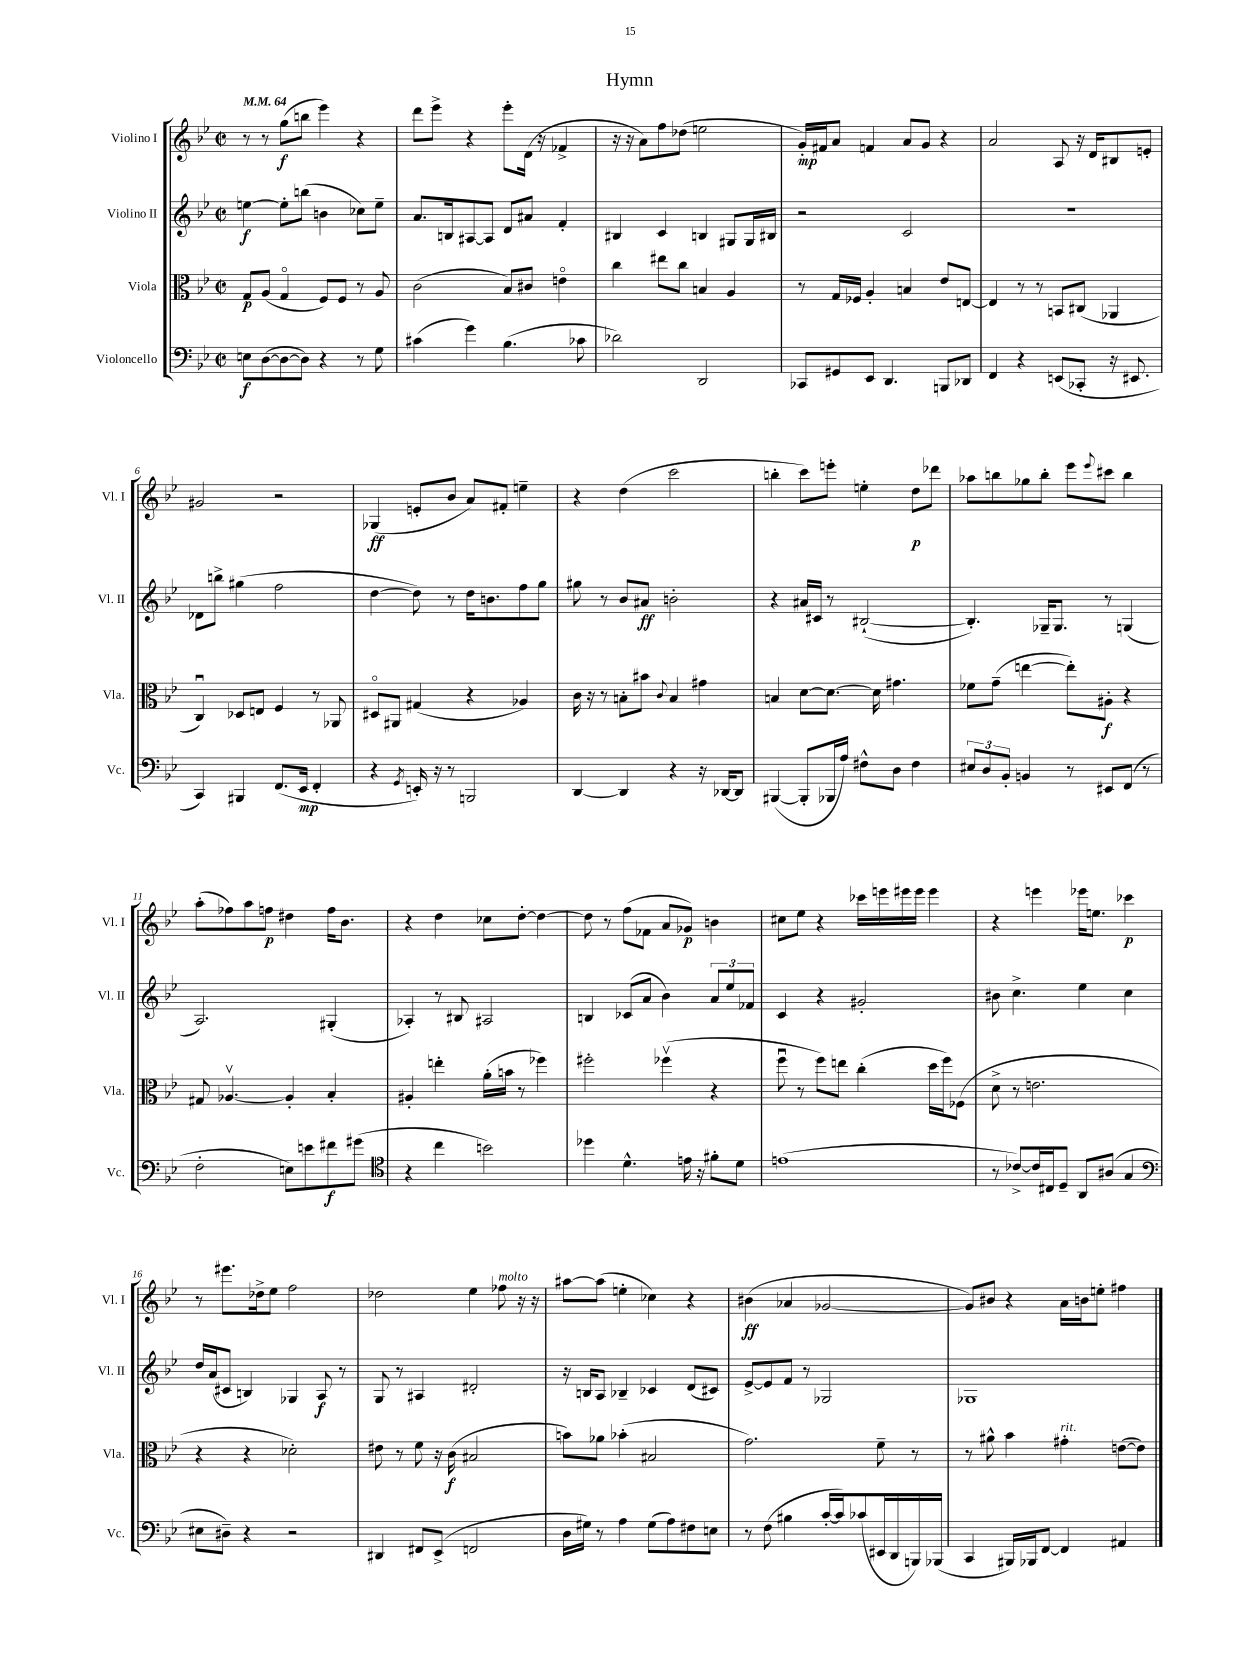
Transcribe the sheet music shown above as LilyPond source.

\header { title = "Hymn" }
<<
\new StaffGroup <<
\new Staff = "s0" \with { instrumentName = "Violino I" shortInstrumentName = "Vl. I" } {
    \clef treble \key bes \major \defaultTimeSignature \time 2/2 \tempo 4 = 64
    r8 r8 g''8\f( b''8 ees'''4) r4 |
    d'''8 ees'''8-> r4 ees'''8-. d'16( r16 fes'4-> |
    r16 r16 a'8) f''8 des''8( e''2 |
    g'16-.\mp) fis'16 a'8 f'4 a'8 g'8 r4 |
    a'2 a8 r16 d'16 bis8 e'8-. |
    gis'2 r2 |
    ges4\ff( e'8-. bes'8 a'8) fis'8-. e''4-- |
    r4 d''4( c'''2 |
    b''4-. c'''8) e'''8-. e''4-. d''8\p des'''8 |
    aes''8 b''8 ges''8 b''8-. ees'''8 \appoggiatura { ees'''8 } cis'''8 b''4 |
    a''8-.( fes''8) a''8 f''8\p dis''4 f''16 bes'8. |
    r4 d''4 ces''8 d''8~-. d''4~ |
    d''8 r8 f''8( fes'8 a'8 ges'8\p) b'4 |
    cis''8 ees''8 r4 ces'''16 e'''16 eis'''16 eis'''16 eis'''4 |
    r4 e'''4 ees'''16 e''8. ces'''4\p |
    r8 eis'''8. des''16-> ees''8 f''2 |
    des''2 ees''4 fes''8^\markup { \italic "molto" } r16 r16 |
    ais''8~ ais''8( e''4-. ces''4) r4 |
    bis'4\ff( aes'4 ges'2~ |
    ges'8) bis'8 r4 a'16 b'16 e''8-. fis''4 \bar "|." |
}
\new Staff = "s1" \with { instrumentName = "Violino II" shortInstrumentName = "Vl. II" } {
    \clef treble \key bes \major \defaultTimeSignature \time 2/2
    e''4~\f e''8-. b''8( b'4 ces''8) e''8-- |
    a'8. b16 ais8~ ais8 d'8 ais'8 f'4-. |
    bis4 c'4 b4 gis8 gis16 bis16 |
    r2 c'2 |
    r1 |
    des'8 b''8-> gis''4( f''2 |
    d''4~ d''8) r8 d''16 b'8. f''8 g''8 |
    gis''8 r8 bes'8 ais'8\ff b'2-. |
    r4 ais'16 cis'16 r8 bis2~-!( |
    bis4.-.) ges16-- ges8. r8 g4( |
    a2.) gis4-.( |
    aes4-.) r8 bis8 ais2 |
    b4 ces'8( a'8 bes'4) \tuplet 3/2 { a'8 ees''8 fes'8 } |
    c'4 r4 gis'2-. |
    bis'8 c''4.-> ees''4 c''4 |
    d''16 a'16( cis'8 b4) ges4 a8\f r8 |
    g8 r8 ais4 dis'2-. |
    r16 b16 a8 bes4-- ces'4 d'8( cis'8) |
    ees'8~-> ees'8 f'8 r8 ges2 |
    ges1 \bar "|." |
}
\new Staff = "s2" \with { instrumentName = "Viola" shortInstrumentName = "Vla." } {
    \clef alto \key bes \major \defaultTimeSignature \time 2/2
    g8\p a8( g4\flageolet f8) f8 r8 a8 |
    c'2( bes8) cis'8 e'4\flageolet |
    c''4 eis''8 c''8 b4 a4 |
    r8 g16 fes16 a4-. b4 ees'8 e8~ |
    e4 r8 r8 b,8 cis8( aes,4 |
    c4\downbow) des8 e8 f4 r8 aes,8 |
    dis8\flageolet ais,8 gis4( r4 aes4) |
    c'16 r16 r8 b8-. bis'8 \appoggiatura { c'8 } b4 gis'4 |
    b4 d'8~ d'8.~ d'16 gis'4. |
    fes'8 g'8--( e''4~ e''8-.) ais8-.\f r4 |
    gis8 aes4.~\upbow aes4-. bes4-. |
    ais4-. e''4-. a'16-.( b'16 r8 fes''4) |
    fis''2-. fes''4\upbow( r4 |
    f''8\downbow r8 f''8) e''8 c''4-.( d''16 f''16) fes8( |
    d'8-> r8 e'2. |
    r4 r4 des'2-.) |
    eis'8 r8 f'8 r16 c'16\f( bis2 |
    b'8) aes'8 bes'4-.( bis2 |
    g'2.) f'8-- r8 |
    r8 ais'8-^ bes'4 gis'4-.^\markup { \italic "rit." } e'8~( e'8) \bar "|." |
}
\new Staff = "s3" \with { instrumentName = "Violoncello" shortInstrumentName = "Vc." } {
    \clef bass \key bes \major \defaultTimeSignature \time 2/2
    e8\f d8~( d8~ d8) r4 r8 g8 |
    cis'4( g'4) bes4.( ces'8 |
    des'2) d,2 |
    ces,8 gis,8 ees,8 d,4. b,,8 des,8 |
    f,4 r4 e,8( ces,8-. r16 eis,8. |
    c,4) bis,,4 f,8.( ees,16\mp f,4-. |
    r4 \acciaccatura { g,8 } e,16-.) r16 r8 b,,2 |
    d,4~ d,4 r4 r16 des,16~ des,8 |
    bis,,4~( bis,,8-. bes,,16 a16) fis8-^ d8 fis4 |
    \tuplet 3/2 { eis8 d8 bes,8-. } b,4 r8 eis,8 f,8( r8 |
    f2-. e8) e'8 fis'8\f gis'8( |
    \clef tenor r4 c''4 b'2) |
    des''4 d'4.-^ e'16 r16 fis'8-. d'8 |
    e'1( |
    r8 ces'8~->) ces'16 cis16 d8-- a,8 ais8( g4 |
    \clef bass eis8 dis8--) r4 r2 |
    dis,4 fis,8 ees,8->( f,2 |
    d16 gis16) r8 a4 gis8( a8) fis8 e8 |
    r8 f8( bis4 c'16~-. c'16) ces'8( eis,16 d,16 b,,16) bes,,16( |
    c,4 bis,,16) bes,,16 f,8~ f,4 ais,4 \bar "|." |
}
>>
>>
